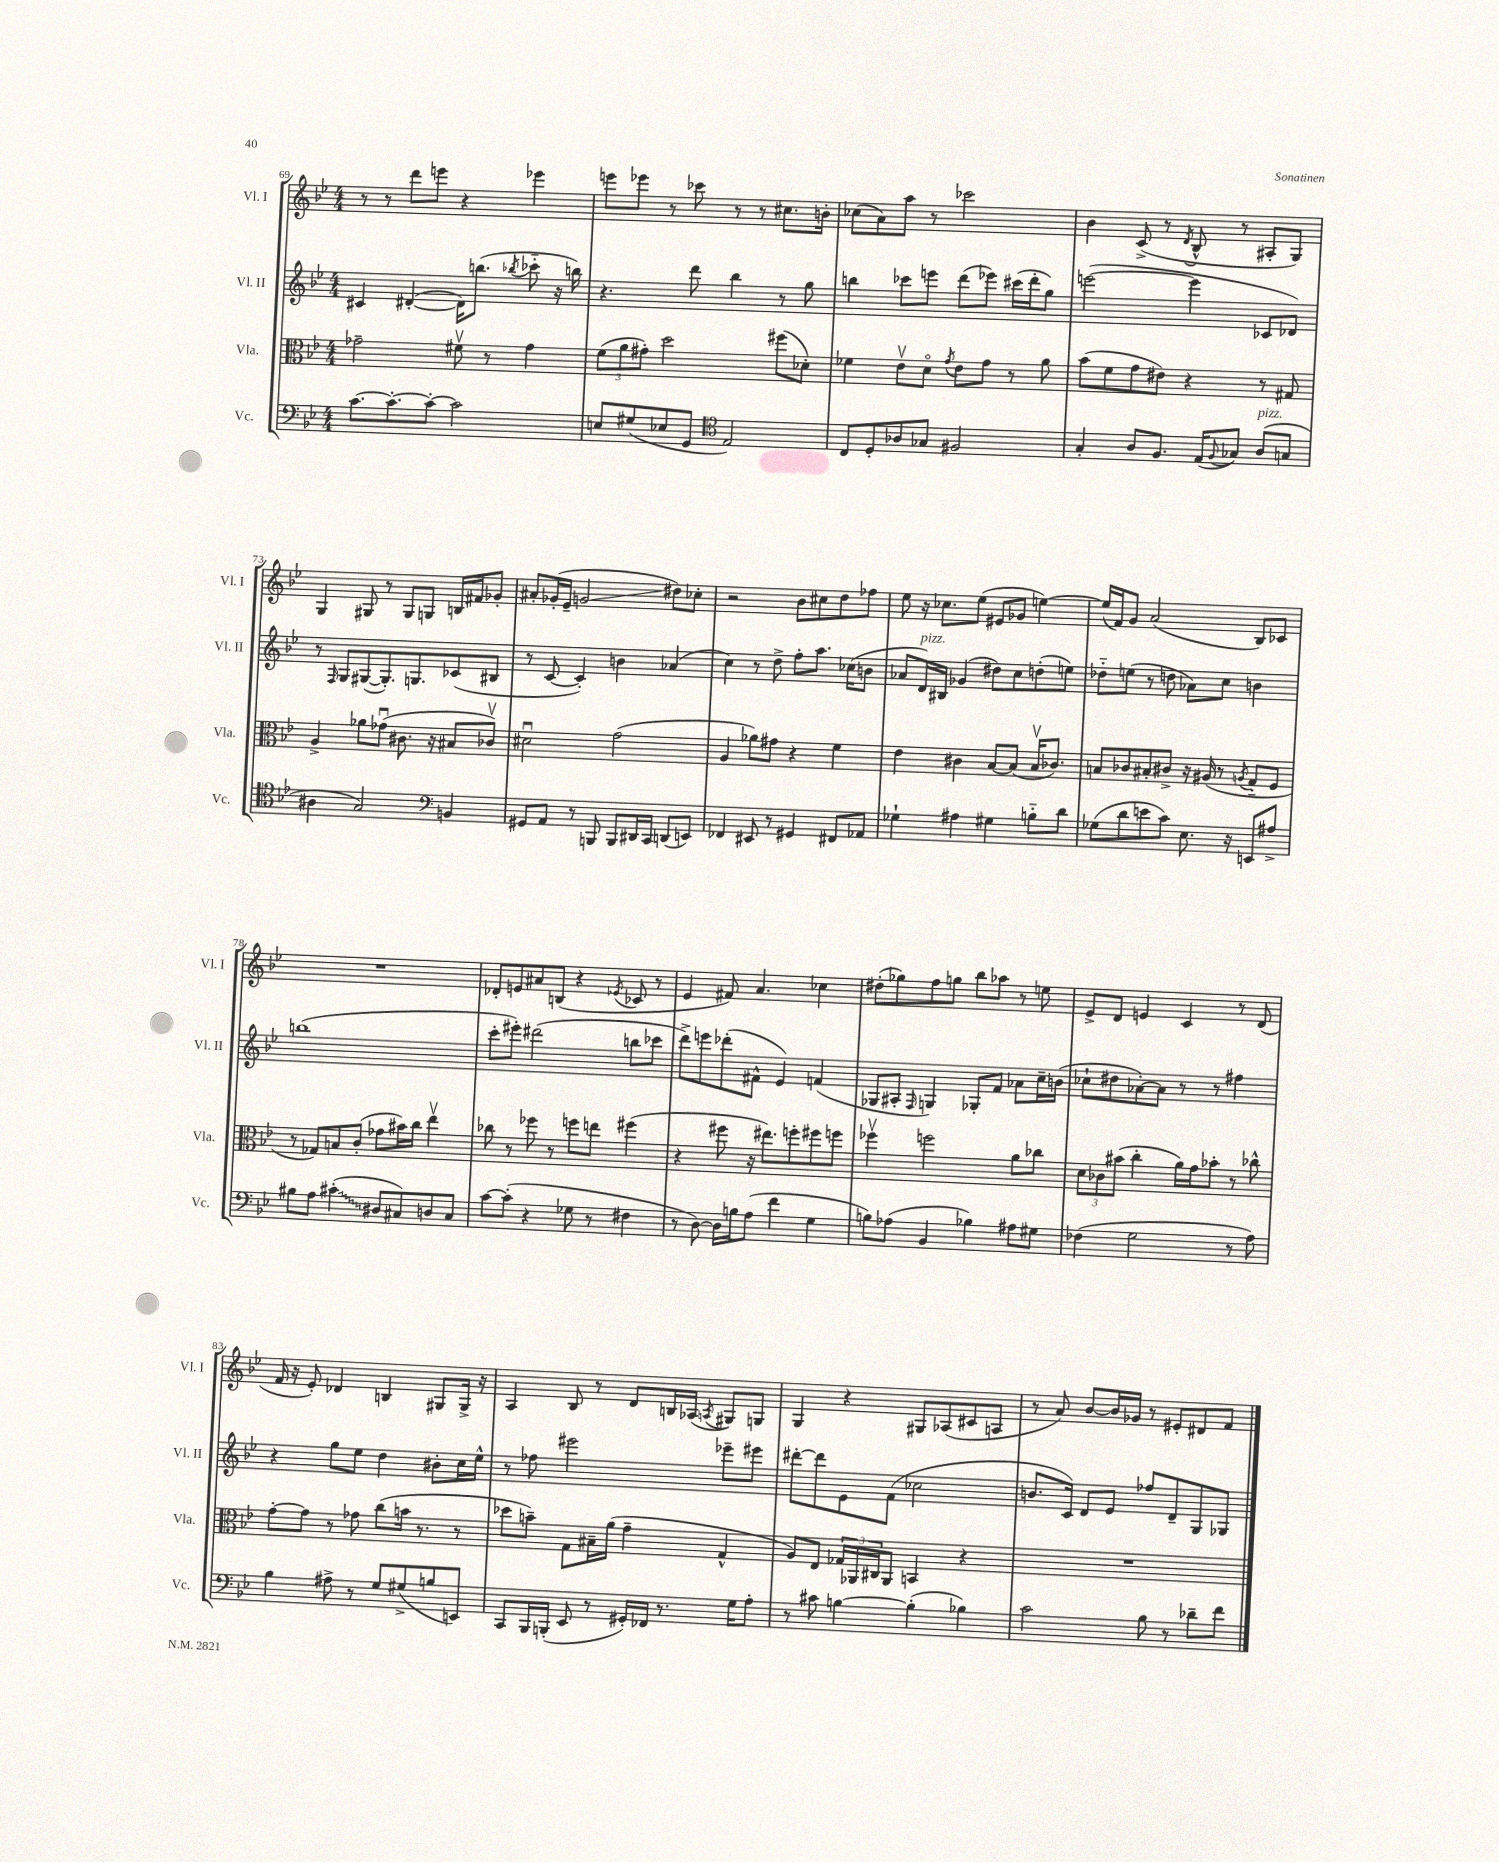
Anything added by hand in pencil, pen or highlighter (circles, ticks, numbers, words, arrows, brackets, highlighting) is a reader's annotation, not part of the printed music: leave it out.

**kern	**kern	**kern	**kern
*staff4	*staff3	*staff2	*staff1
*clefF4	*clefC3	*clefG2	*clefG2
*k[b-e-]	*k[b-e-]	*k[b-e-]	*k[b-e-]
*M4/4	*M4/4	*M4/4	*M4/4
[8.c	2g-~	4c#	8r
.	.	.	8r
8.c'_	.	.	.
.	.	([4d#'	8ddd
8c'_	.	.	8eee
2c]	8f#v	16d#])	4r
.	.	(8.bb	.
.	8r	.	.
.	.	8qbb-	.
.	4g-	8ccc-'~	4eee-
.	.	16r	.
.	.	16bb)	.
=	=	=	=
8E	(12f	4.r	8eee
.	12a	.	.
(8G#	.	.	8eee-
.	12g#')	.	.
8E-	2dd	.	8r
8GG	.	8ddd	8ccc-
*clefC4	*	*	*
2E-)	.	4bb-	8r
.	.	.	8r
.	(8ff#	8r	8.cc#
.	8d-')	8gg	.
.	.	.	16b'
=	=	=	=
8C	4f-	4bb	(8cc-
8D'	.	.	8a)
8A-	8e-v	8ccc-	8aa
8G-	8do	8eee	8r
.	8qg	.	.
2F#	8e-	(8ddd	2ccc-
.	8g	8eee-)	.
.	8r	(16ccc#	.
.	.	16ddd'	.
.	8a	8gg)	.
=	=	=	=
4G'	(8b-	([2eee	4b-
.	8f	.	.
8A	8g	.	(8c^
8.F	8e#)	.	8r
.	.	.	8qd
.	4r	4eee]	8B-^^
(16E-	.	.	.
8qqF	.	.	.
8G-)	.	.	8r
(8A	8r	8c-	8A#'
8G	8G#	8d-)	8G)
=	=	=	=
4A#	4A^	8r	4G
.	.	16qqF	.
.	.	8G	.
2G)	8a-	([8G#	8G#
.	(8g-u	8.G#'])	8r
.	8.c#	.	8G#
.	.	8.G	.
.	.	.	8G
.	16r	.	.
*clefF4	*	*	*
4BB	8B#	(8c-	16B
.	.	.	16f#
.	8c-v)	8B#	8g-'
=	=	=	=
8GG#	2d#u	8r	8a#'
8AA	.	[8c	(16g-'
.	.	.	16e-~
8r	.	4c'])	2g
8BBB	.	.	.
8BBB	(2g	4b	.
16DD#	.	.	.
16CC	.	.	.
(8DD	.	(4a-	8dd#)
8EE)	.	.	8cc-'
=	=	=	=
4FF-	4A	4cc)	2r
8EE#	8a-)	8r	.
8r	8g#	8dd^	.
4GG#	4r	8ff'	8b-
.	.	8.aa	8cc#
8FF#	4f	.	8dd
.	.	(16cc-	.
8AA-	.	8b	8ff-
=	=	=	=
4G-`	4e-	8a-	8ee-
.	.	16d)	16r
.	.	16B#	8.cc-
4A#	4c#	(4g-	.
.	.	.	(8ee-
4G#	[8B-	8dd#)	8e#
.	(8B-]	8cc	8g-
8B'~	16B-v	(8dd'	[4ee)
.	8.c-)	.	.
8d	.	8ee)	.
=	=	=	=
(8G-	8B	8dd-'~	(16ee]
.	.	.	16f)
8d	8c-	(8ee	8g
8e	8B#'	8r	(2a
8c)	8c#^	8dd	.
8.E-	16r	8a-)	.
.	(16A#	.	.
.	8r	8cc	.
16r	.	.	.
.	8qA	.	.
8EE	8G'~	4b	8B-)
8A#^	8F	.	8c-
=	=	=	=
8B#	8r	(1bb	1r
8A	8G-)	.	.
(4c#'	8B	.	.
.	(8c'	.	.
8D#	8g-	.	.
8C#)	16b#)	.	.
.	16cc	.	.
8D	4ee-v	.	.
8C#	.	.	.
=	=	=	=
[8c	8cc-	8ccc'	8d-'
(8c']	8r	8eee#')	8e
4r	8ff-	(2ddd#	8a#
.	8r	.	(8B
8G-	8ff	.	4r
8r	8ee	.	.
.	.	.	8qe-
4F#	(4ff#	8bb	8c-
.	.	8ccc-	8r
=	=	=	=
8r	4r	8ddd^)	4e-
[8D)	.	8eee	.
16D]	8ff#	(8ddd-'	8f#)
16B	.	.	.
(8A	16r	8f#^^	4.a
.	8.ee#)	.	.
4f	.	4e-)	.
.	8ff'	.	.
4G	8ff#	(4f	4cc-
.	8ff	.	.
=	=	=	=
8B)	4ff-v	8G-	(8dd#'
(8A-	.	8A#'	8gg-)
.	.	16qqF	.
4BB-	2ff	4G)	8ff
.	.	.	8gg
4B-)	.	8G-'	8bb-
.	.	8f	8aa-
8A#	8a	8a-	8r
8G#	8cc-	16cc~	8ee
.	.	(16b	.
=	=	=	=
(4F-	12d	8cc-`	8e-^
.	12c-	.	.
.	.	8dd#	8d
.	(12b#	.	.
2G	4cc'	[8a-')	4e
.	.	8a-]	.
.	16a)	8r	4c
.	16g	.	.
.	8b-'	8r	.
8r	8r	4ff#	8r
8A)	8cc-^^	.	(8d
=	=	=	=
4B-	[8g'	4r	16f
.	.	.	16r
.	8g]	.	8e-')
8A#^	8r	8gg	4d-
8r	8g-	8ee-	.
8G	(8cc	4dd	4B
(8G#^	16b	.	.
.	8.r	.	.
8B	.	8b#'	8G#
8EE)	8r	16cc	16G#^
.	.	16ee-^^	16r
=	=	=	=
8CC	8dd-	8r	4A
16BBB-	8b~)	8ff-	.
(16BBB'	.	.	.
8EE-	8G	2eee#	8B-
8r	16B#~	.	8r
.	(16a	.	.
16GG#')	4g~	.	8d
16FF-	.	.	.
8.r	.	.	16B
.	.	.	(16A-
.	.	.	8qA
.	4G^^	8eee-~	8G#)
16G	.	.	.
8A'	.	8eee#	8G
=	=	=	=
8r	8A)	[8ddd#'	4G
8c#	8E-	8ddd#]	.
[4B	24G-	8e-	4r
.	24AA-	.	.
.	24C#	.	.
.	8AA-	(8f	.
(4B']	4BB	2cc-	8G#
.	.	.	(8A-
4B-)	4r	.	8c#
.	.	.	8A
=	=	=	=
2c	1r	8.b	8r
.	.	.	8a)
.	.	16c)	.
.	.	8d	[8b-
.	.	8e-	16b-]
.	.	.	16g-
8B-	.	8ff-	8r
8r	.	8d~	8e#'
8d-~	.	8G	8d#
8f	.	8G-	8f
==	==	==	==
*-	*-	*-	*-
